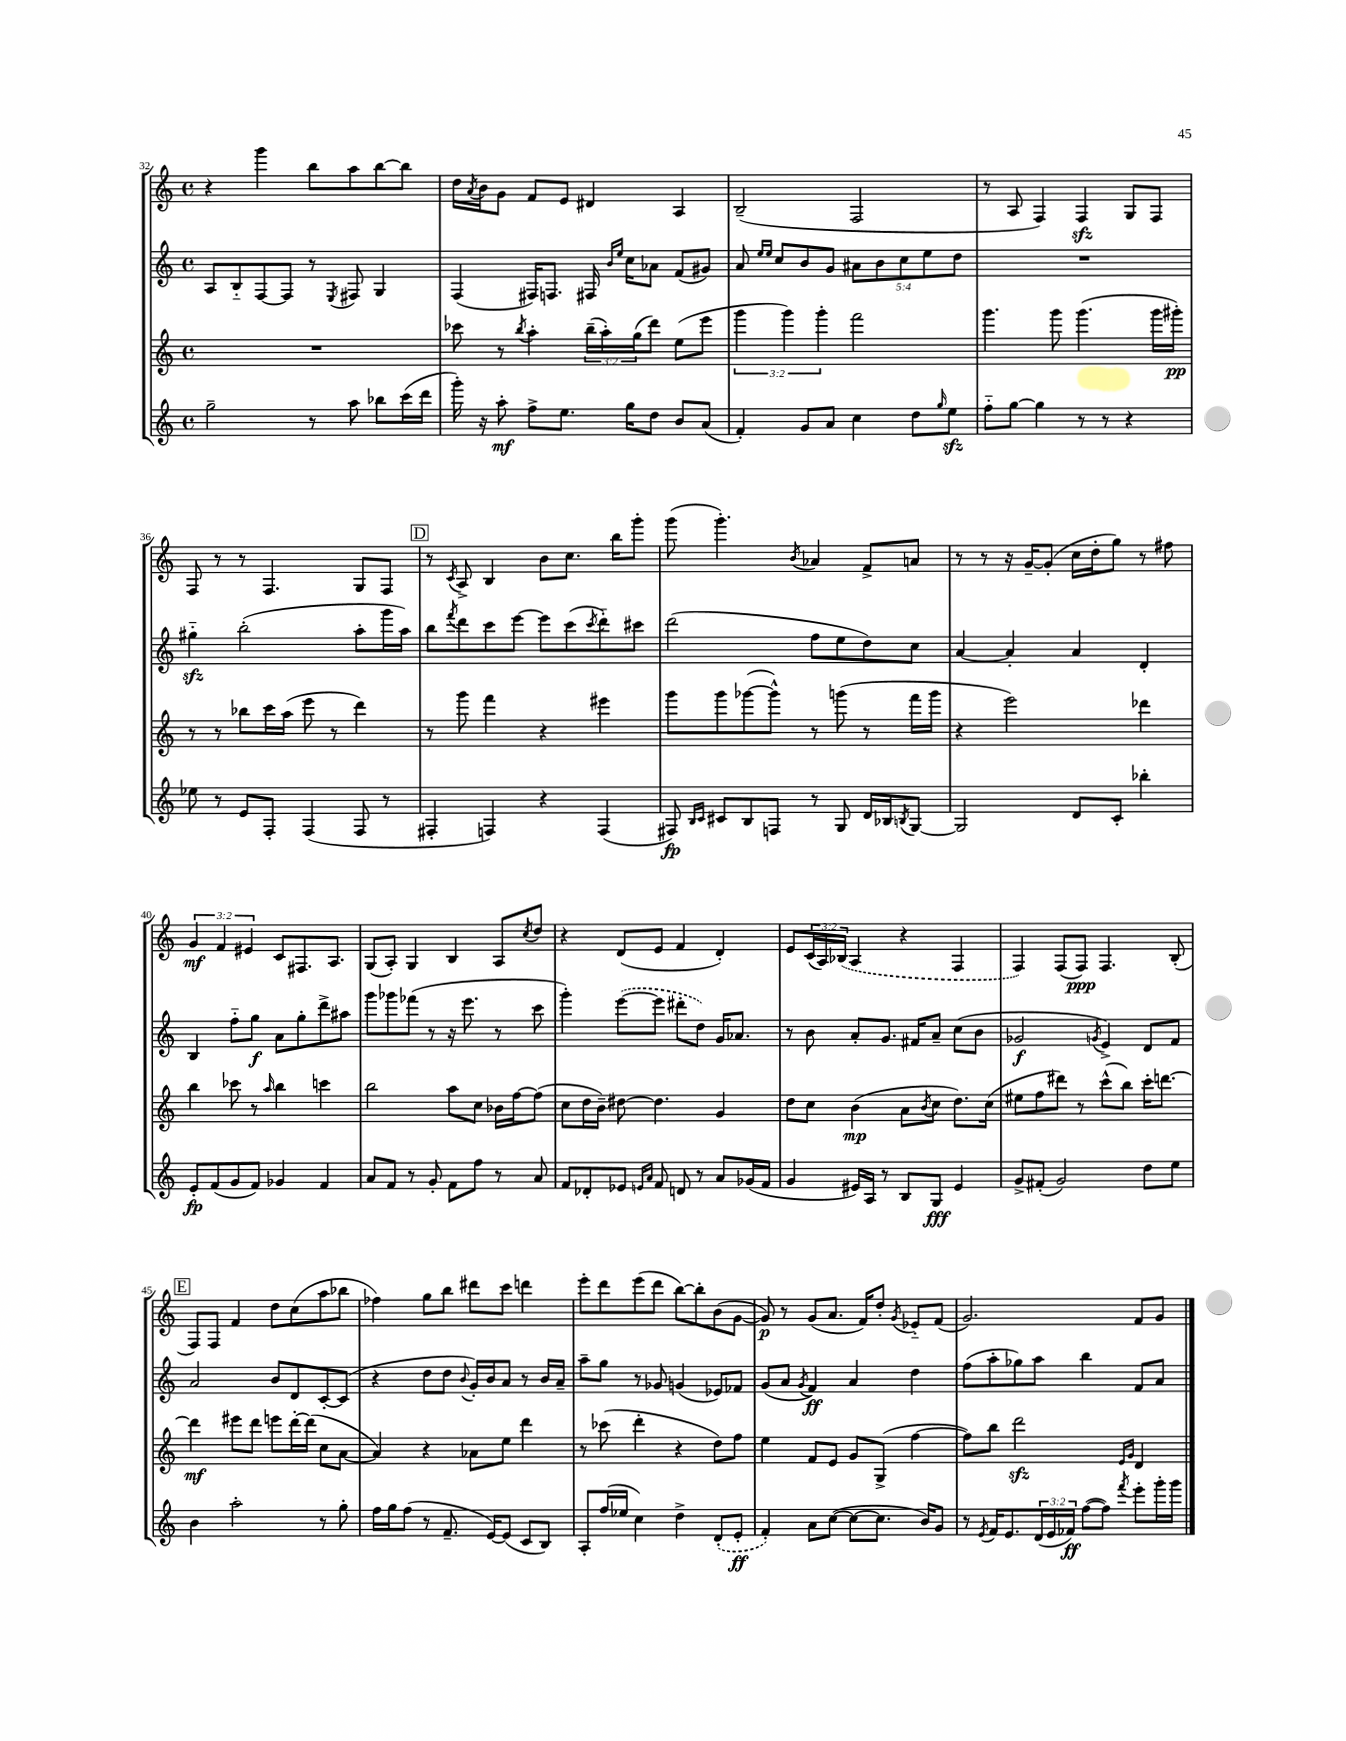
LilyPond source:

<<
\new StaffGroup <<
\new Staff = "s0" {
    \clef treble \key c \major \defaultTimeSignature \time 4/4 \override Staff.TupletNumber.text = #tuplet-number::calc-fraction-text
    r4 g'''4 b''8 a''8 b''8~ b''8 |
    d''16 \acciaccatura { a'8 } b'16 g'8 f'8 e'8 dis'4 a4 |
    b2--( f2 |
    r8 a8 f4) f4\sfz g8 f8 |
    f8 r8 r8 f4. g8 f8 |
    \mark \markup { \box "D" } r8 \acciaccatura { c'8 } a8-> b4 b'8 c''8. b''16 g'''8-. |
    g'''8( g'''4.-.) \acciaccatura { b'8 } aes'4 f'8-> a'8 |
    r8 r8 r16 g'16~-- g'8-.( c''16 d''16-. g''8) r8 fis''8 |
    \tuplet 3/2 { g'4\mf f'4 eis'4 } c'8 fis8. a8. |
    g8( a8-.) g4 b4 a8 \acciaccatura { c''8 } d''8 |
    r4 d'8( e'8 f'4 d'4-.) |
    e'8 \tuplet 3/2 { c'16( a16) \once \slurDashed bes16( } a4 r4 f4 |
    f4) f8( f8\ppp) f4. b8-.( |
    \mark \markup { \box "E" } f8) f8 f'4 d''8 c''8( a''8 bes''8 |
    fes''4) g''8 b''8 dis'''8 c'''8 d'''4 |
    e'''8-. d'''8 e'''8( d'''8 b''8~) b''8-. b'8( g'8~ |
    g'8\p) r8 g'8( a'8. f'16) d''8-. \acciaccatura { g'8 } ees'8-_ f'8( |
    g'2.) f'8 g'8 \bar "|." |
}
\new Staff = "s1" {
    \clef treble \key c \major \defaultTimeSignature \time 4/4 \override Staff.TupletNumber.text = #tuplet-number::calc-fraction-text
    a8 b8-_ f8~ f8 r8 \acciaccatura { e8 } fis8 g4 |
    f4( fis16) f8. fis16 \grace { b'16 e''16 } c''16 aes'8 f'8( gis'8) |
    a'8 \grace { e''16 e''16 } c''8 b'8 g'8 \tuplet 5/4 { ais'8 b'8 c''8 e''8 d''8 } |
    R1 |
    gis''4-_\sfz b''2-.( a''8-. g'''16 a''16) |
    \mark \markup { \box "D" } b''8 \acciaccatura { f'''8 } d'''8 c'''8 e'''8~ e'''8 c'''8( \acciaccatura { c'''8 } d'''8-_) cis'''8 |
    d'''2( f''8 e''8 d''8) c''8 |
    a'4~ a'4-. a'4 d'4-. |
    b4 f''8-_ g''8\f a'8 g''8-. d'''8-> ais''8 |
    g'''8 ges'''8 fes'''8( r8 r16 e'''8. r8 c'''8 |
    g'''4-.) \once \slurDashed e'''8~( e'''8 dis'''8-. d''8) g'16 aes'8. |
    r8 b'8 a'8-. g'8. fis'16 a'8-- c''8( b'8 |
    ges'2\f \acciaccatura { g'8 } e'4->) d'8 f'8 |
    \mark \markup { \box "E" } a'2 b'8 d'8 c'8~-. c'8( |
    r4 d''8 d''8 \appoggiatura { b'8 } g'16-.) b'16 a'8 r8 b'16 a'16-- |
    a''8-- g''8 r8 ges'8 g'4( ees'8) fes'8 |
    g'8( a'8 \acciaccatura { g'8 } f'4\ff) a'4 d''4 |
    f''8( a''8-. ges''8) a''8 b''4 f'8 a'8 \bar "|." |
}
\new Staff = "s2" {
    \clef treble \key c \major \defaultTimeSignature \time 4/4 \override Staff.TupletNumber.text = #tuplet-number::calc-fraction-text
    R1 |
    ces'''8 r8 \acciaccatura { b''8 } a''4-. \tuplet 3/2 { b''16--( a''16-.) g''16( } d'''8) e''8( e'''8 |
    \tuplet 3/2 { g'''4 g'''4) g'''4-. } f'''2 |
    g'''4. g'''8 g'''4.( g'''16 gis'''16-.\pp) |
    r8 r8 bes''8 c'''16 a''16( e'''8 r8 d'''4) |
    \mark \markup { \box "D" } r8 g'''8 f'''4 r4 eis'''4 |
    g'''8 g'''8 ges'''8~( ges'''8-^) r8 g'''8( r8 f'''16 g'''16 |
    r4 e'''2) des'''4 |
    b''4 ces'''8 r8 \grace { a''16 } b''4 c'''4 |
    b''2 a''8 c''8 bes'16 f''16~ f''8( |
    c''8 d''16 b'16--) dis''8~ dis''4. g'4 |
    d''8 c''8 b'4\mp( a'8 \acciaccatura { b'8 } c''8 d''8.) c''16( |
    eis''8 f''8 dis'''8) r8 c'''8-^( b''8) c'''16-. d'''8.~ |
    \mark \markup { \box "E" } d'''4\mf eis'''8 d'''8 e'''8 d'''16~-. d'''16( c''8 a'8~ |
    a'4) r4 aes'8 e''8 d'''4 |
    r8 ces'''8( d'''4-. r4 d''8) f''8 |
    e''4 f'8 e'8 g'8 g8->( f''4~ |
    f''8) b''8 d'''2\sfz \grace { e'16 g'16 } d'4 \bar "|." |
}
\new Staff = "s3" {
    \clef treble \key c \major \defaultTimeSignature \time 4/4 \override Staff.TupletNumber.text = #tuplet-number::calc-fraction-text
    g''2-- r8 a''8 bes''8 c'''16( d'''16 |
    g'''16-.) r16 a''8-.\mf f''8-> e''8. g''16 d''8 b'8 a'8( |
    f'4-.) g'8 a'8 c''4 d''8 \grace { g''16 } e''8\sfz |
    f''8-_ g''8~ g''4 r8 r8 r4 |
    ees''8 r8 e'8 f8-. f4( f8 r8 |
    \mark \markup { \box "D" } fis4-. f4) r4 f4( |
    fis8\fp) \grace { b16 c'16 } cis'8 b8 f8 r8 g8 d'16 bes16 \acciaccatura { b8 } g8~ |
    g2 d'8 c'8-. bes''4-. |
    e'8-.\fp f'8( g'8 f'8) ges'4 f'4 |
    a'8 f'8 r8 g'8-. f'8 f''8 r8 a'8 |
    f'8 des'8-. ees'8 \grace { e'16 a'16 } f'8 d'8 r8 a'8 ges'16( f'16 |
    g'4 eis'16) a16 r8 b8 g8\fff eis'4 |
    g'8-> fis'8-.( g'2) d''8 e''8 |
    \mark \markup { \box "E" } b'4 a''2-. r8 g''8-. |
    f''16 g''16 f''8( r8 f'8.-- e'16~) e'8( c'8 b8) |
    a8-. f''16( ees''16 c''4) d''4-> \once \slurDashed d'8-.( e'8-.\ff |
    f'4-.) a'8 c''8~( c''8~ c''8. b'16) g'8 |
    r8 \acciaccatura { e'8 } f'16 e'8. \tuplet 3/2 { d'16( e'16 fes'16\ff) } f''8~( f''8) \acciaccatura { f'''8 } e'''8-. g'''16-. g'''16 \bar "|." |
}
>>
>>
\layout { \context { \Score currentBarNumber = #32 } }
